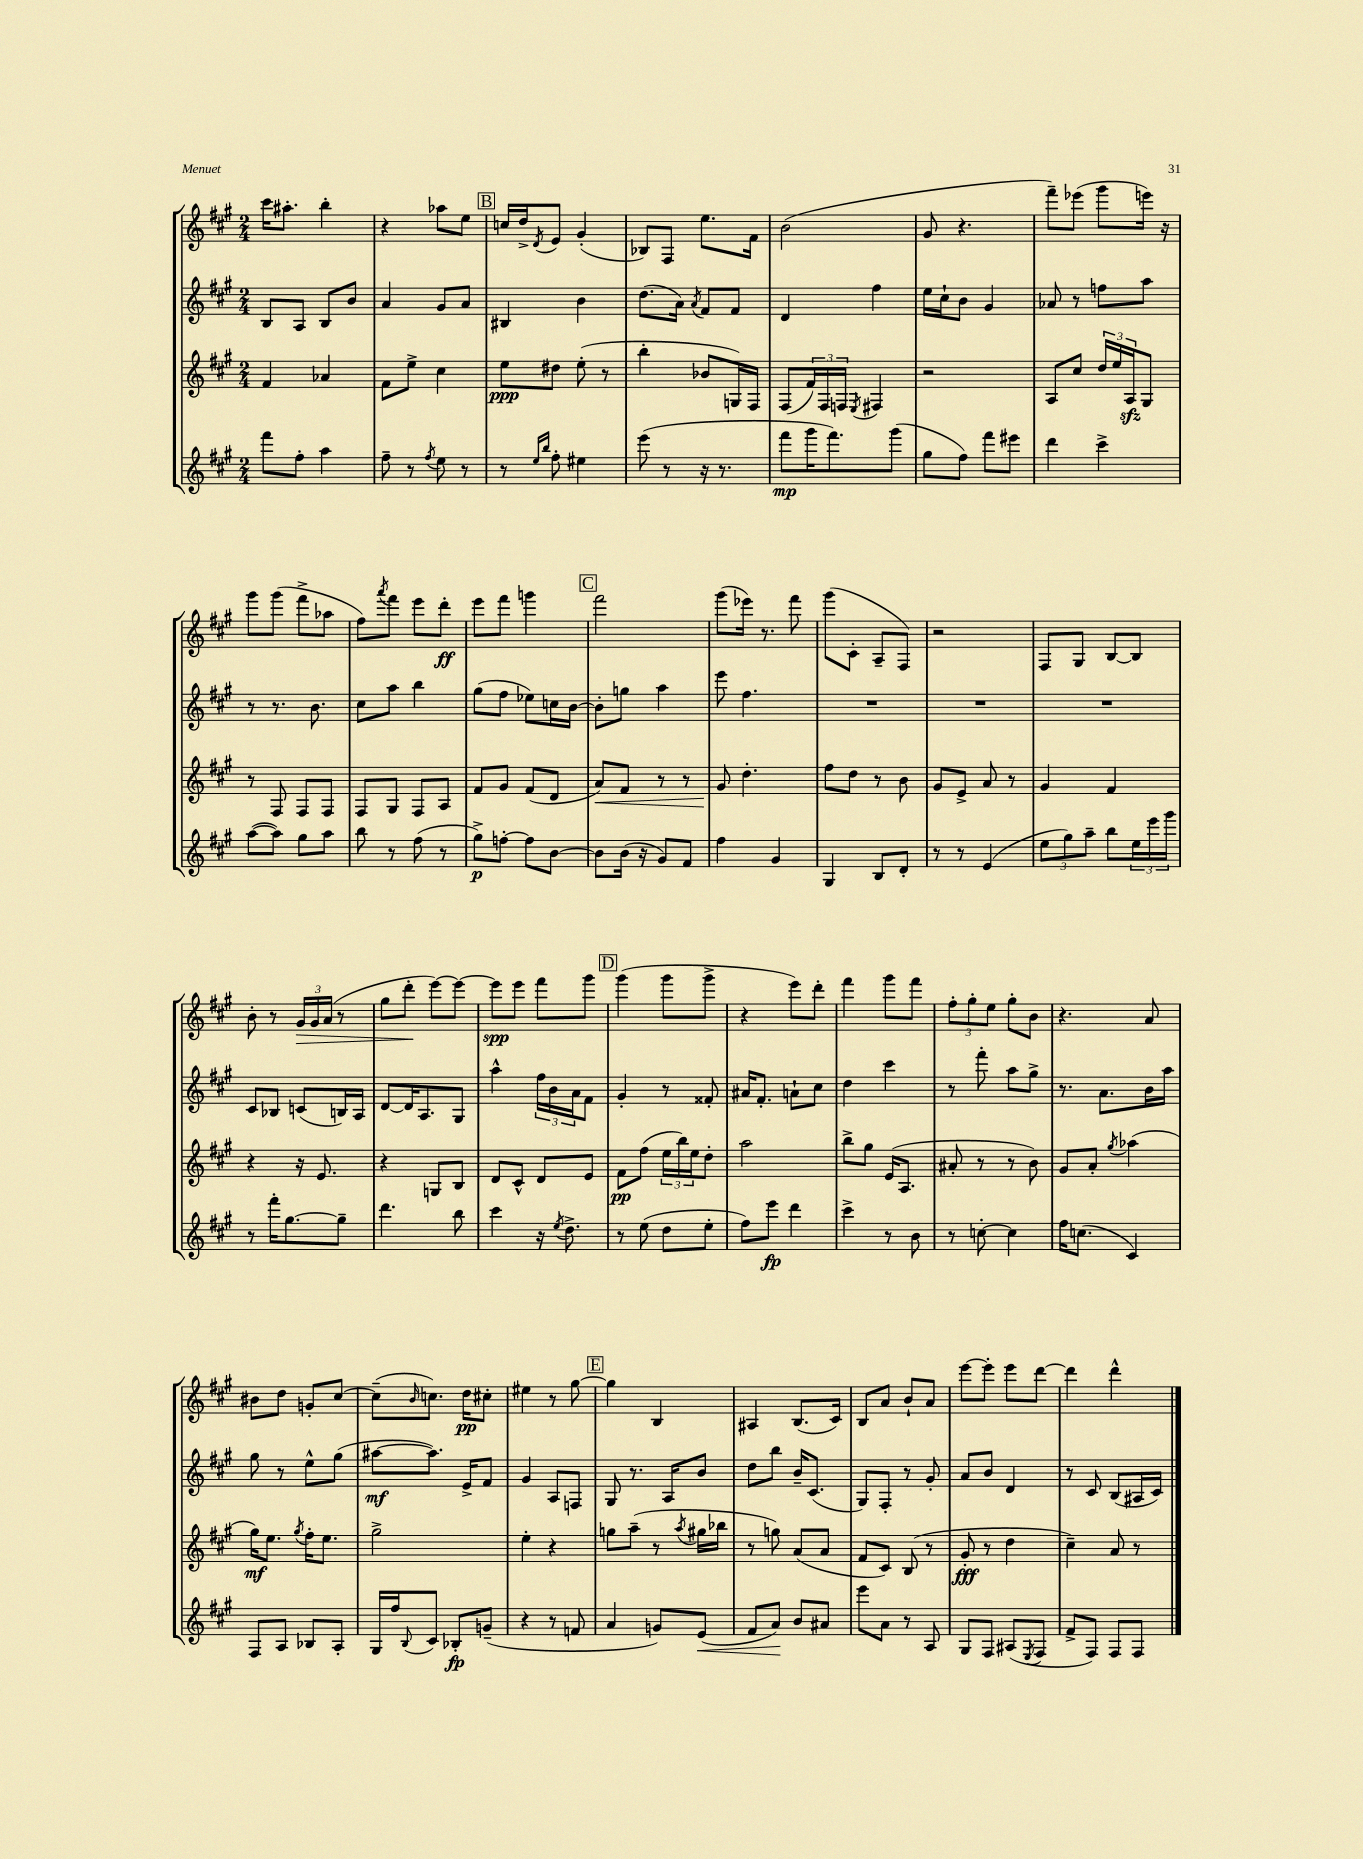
<<
\new StaffGroup <<
\new Staff = "s0" {
    \clef treble \key a \major \numericTimeSignature \time 2/4
    cis'''16 ais''8.-. b''4-. |
    r4 aes''8 e''8 |
    \mark \markup { \box "B" } c''16 d''16-> \acciaccatura { d'8 } e'8 gis'4-.( |
    bes8) fis8 e''8. fis'16 |
    b'2( |
    gis'8 r4. |
    fis'''8--) ees'''8( gis'''8 e'''16) r16 |
    gis'''8 gis'''8( fis'''8-> aes''8 |
    fis''8) \acciaccatura { a'''8 } fis'''8 e'''8 d'''8-.\ff |
    e'''8 fis'''8 g'''4 |
    \mark \markup { \box "C" } fis'''2 |
    gis'''8( ees'''16) r8. fis'''8 |
    gis'''8( cis'8-. a8-- fis8) |
    r2 |
    fis8 gis8 b8~ b8 |
    b'8-. r8 \tuplet 3/2 { gis'16\> gis'16 a'16( } r8 |
    gis''8 d'''8-.\! e'''8~) e'''8~ |
    e'''8\spp e'''8 fis'''8 gis'''8 |
    \mark \markup { \box "D" } gis'''4( gis'''8 gis'''8-> |
    r4 e'''8) d'''8-. |
    fis'''4 gis'''8 fis'''8 |
    \tuplet 3/2 { fis''8-. gis''8-. e''8 } gis''8-. b'8 |
    r4. a'8 |
    bis'8 d''8 g'8-. cis''8~ |
    cis''8--( \grace { b'16 } c''8.) d''16\pp cis''8-. |
    eis''4 r8 gis''8~ |
    \mark \markup { \box "E" } gis''4 b4 |
    ais4 b8.( cis'16) |
    b8 a'8 b'8-! a'8 |
    e'''8~ e'''8-. e'''8 d'''8~ |
    d'''4 d'''4-^ \bar "|." |
}
\new Staff = "s1" {
    \clef treble \key a \major \numericTimeSignature \time 2/4
    b8 a8 b8 b'8 |
    a'4 gis'8 a'8 |
    \mark \markup { \box "B" } bis4 b'4 |
    d''8.( a'16) \acciaccatura { a'8 } fis'8 fis'8 |
    d'4 fis''4 |
    e''16 cis''16-! b'8 gis'4 |
    aes'8 r8 f''8 a''8 |
    r8 r8. b'8. |
    cis''8 a''8 b''4 |
    gis''8( fis''8 ees''8) c''16 b'16~ |
    \mark \markup { \box "C" } b'8-. g''8 a''4 |
    e'''8 fis''4. |
    R2 |
    R2 |
    R2 |
    cis'8 bes8 c'8( b16) a16 |
    d'8~ d'16 a8. gis8 |
    a''4-^ \tuplet 3/2 { fis''16 b'16 a'16 } fis'8 |
    \mark \markup { \box "D" } gis'4-. r8 fisis'8-. |
    ais'16 fis'8.-. a'8-! cis''8 |
    d''4 cis'''4 |
    r8 fis'''8-. a''8 gis''8-> |
    r8. a'8. b'16 a''16 |
    gis''8 r8 e''8-^ gis''8( |
    ais''8~\mf ais''8.) e'16-> fis'8 |
    gis'4 a8 f8 |
    \mark \markup { \box "E" } gis8 r8. a16 b'8 |
    d''8 b''8 b'16-- cis'8.( |
    gis8) fis8-. r8 gis'8-. |
    a'8 b'8 d'4 |
    r8 cis'8 b8( ais16 cis'16) \bar "|." |
}
\new Staff = "s2" {
    \clef treble \key a \major \numericTimeSignature \time 2/4
    fis'4 aes'4 |
    fis'8 e''8-> cis''4 |
    \mark \markup { \box "B" } e''8\ppp dis''8 e''8-.( r8 |
    b''4-. bes'8 g16) fis16 |
    fis8( \tuplet 3/2 { fis'16) fis16 f16 } \acciaccatura { e8 } fis4 |
    r2 |
    a8 cis''8 \tuplet 3/2 { d''16 e''16 a16\sfz } gis8 |
    r8 fis8 fis8 fis8 |
    fis8 gis8 fis8 a8 |
    fis'8 gis'8 fis'8( d'8 |
    \mark \markup { \box "C" } a'8\<) fis'8 r8 r8 |
    gis'8\! d''4.-. |
    fis''8 d''8 r8 b'8 |
    gis'8 e'8-> a'8 r8 |
    gis'4 fis'4 |
    r4 r16 e'8. |
    r4 g8 b8 |
    d'8 cis'8-^ d'8 e'8 |
    \mark \markup { \box "D" } fis'8\pp fis''8( \tuplet 3/2 { e''16 b''16) e''16 } d''8-. |
    a''2 |
    b''8-> gis''8 e'16( a8. |
    ais'8-. r8 r8 b'8) |
    gis'8 a'8-. \acciaccatura { gis''8 } aes''4( |
    gis''16\mf) e''8. \acciaccatura { gis''8 } fis''16-. e''8. |
    gis''2-> |
    e''4-. r4 |
    \mark \markup { \box "E" } g''8 a''8--( r8 \acciaccatura { a''8 } gis''16 bes''16 |
    r8 g''8) a'8( a'8 |
    fis'8 cis'8) b8( r8 |
    gis'8-.\fff r8 d''4 |
    cis''4--) a'8 r8 \bar "|." |
}
\new Staff = "s3" {
    \clef treble \key a \major \numericTimeSignature \time 2/4
    fis'''8 fis''8-. a''4 |
    fis''8-- r8 \acciaccatura { fis''8 } e''8 r8 |
    \mark \markup { \box "B" } r8 \grace { e''16 b''16 } fis''8-. eis''4 |
    e'''8( r8 r16 r8. |
    fis'''8\mp gis'''16 fis'''8.) gis'''8( |
    gis''8 fis''8) fis'''8 eis'''8 |
    d'''4 cis'''4-> |
    a''8~( a''8) gis''8 a''8 |
    b''8 r8 fis''8( r8 |
    gis''8->\p) f''8~-. f''8 b'8~ |
    \mark \markup { \box "C" } b'8 b'16( r16 gis'8) fis'8 |
    fis''4 gis'4 |
    gis4 b8 d'8-. |
    r8 r8 e'4( |
    \tuplet 3/2 { e''8 gis''8) a''8-- } b''8 \tuplet 3/2 { e''16 e'''16 gis'''16 } |
    r8 fis'''16-. gis''8.~ gis''8-- |
    d'''4. b''8 |
    cis'''4 r16 \acciaccatura { e''8 } d''8.-> |
    \mark \markup { \box "D" } r8 e''8( d''8 e''8-. |
    fis''8) e'''8\fp d'''4 |
    cis'''4-> r8 b'8 |
    r8 c''8~-. c''4 |
    fis''16 c''8.( cis'4) |
    fis8 a8 bes8 a8-. |
    gis16 fis''16 \appoggiatura { b8 } cis'8 bes8-.\fp g'8--( |
    r4 r8 f'8 |
    \mark \markup { \box "E" } a'4 g'8) e'8\<( |
    fis'8 a'8\!) b'8 ais'8 |
    e'''8 a'8 r8 a8 |
    gis8 fis8 ais8( \acciaccatura { e8 } fis8 |
    fis'8-> fis8) fis8 fis8 \bar "|." |
}
>>
>>
\layout { \context { \Score \remove "Bar_number_engraver" } }
